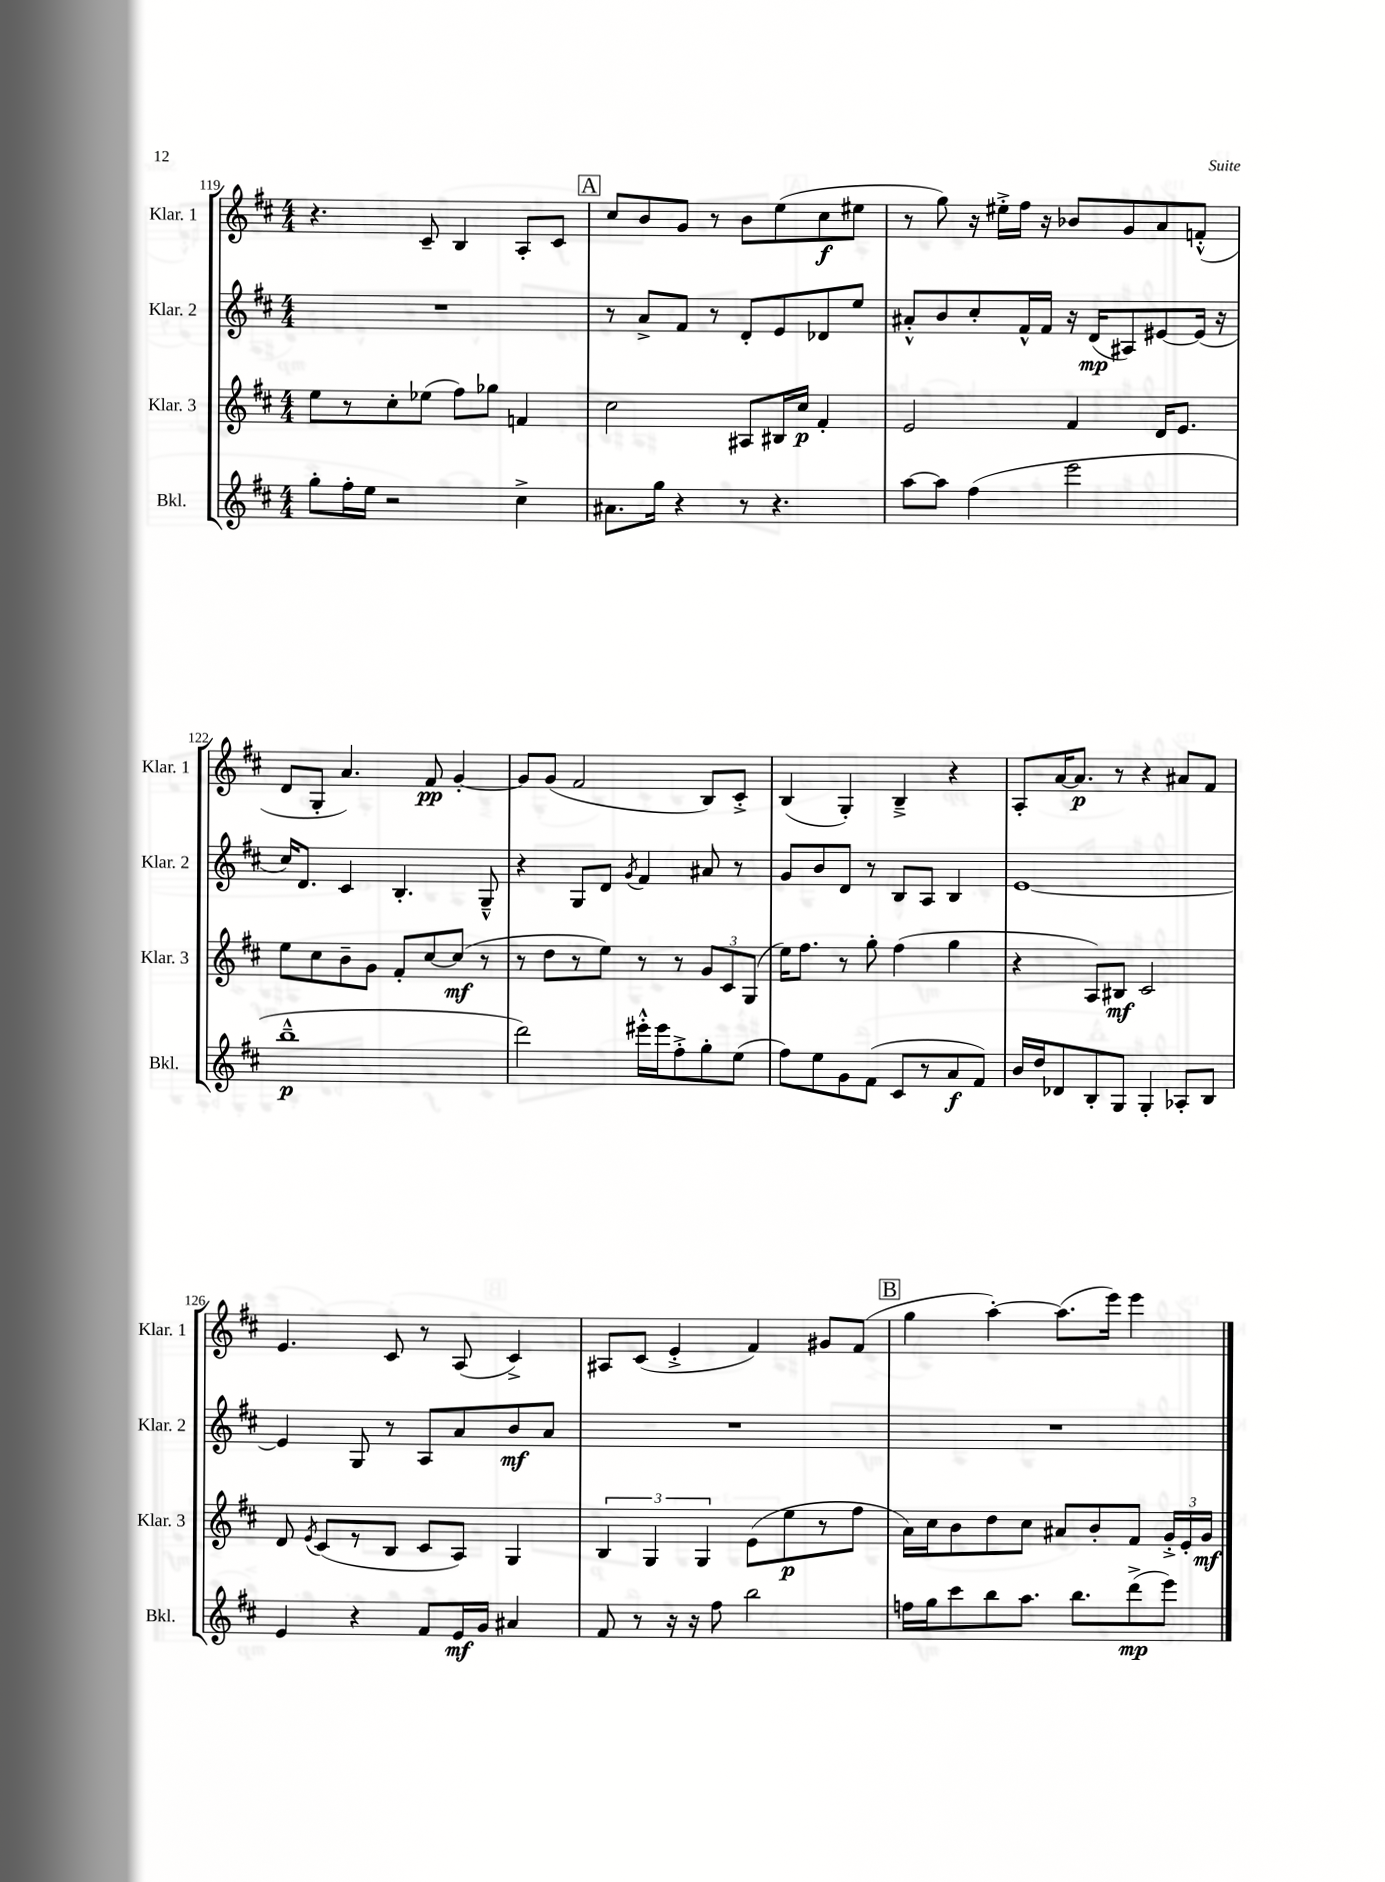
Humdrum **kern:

**kern	**kern	**kern	**kern
*staff4	*staff3	*staff2	*staff1
*clefG2	*clefG2	*clefG2	*clefG2
*k[f#c#]	*k[f#c#]	*k[f#c#]	*k[f#c#]
*M4/4	*M4/4	*M4/4	*M4/4
8gg'	8ee	1r	4.r
16ff#'	8r	.	.
16ee	.	.	.
2r	8cc#'	.	.
.	(8ee-	.	8c#~
.	8ff#)	.	4B
.	8gg-	.	.
4cc#^	4f	.	8A'
.	.	.	8c#
=	=	=	=
8.a#	2cc#	8r	8cc#
.	.	8a^	8b
16gg	.	.	.
4r	.	8f#	8g
.	.	8r	8r
8r	8A#	8d'	8b
4.r	16B#	8e	(8ee
.	16cc#	.	.
.	4f#'	8d-	8cc#
.	.	8ee	8ee#
=	=	=	=
[8aa	2e	8a#'^^	8r
8aa]	.	8b	8gg)
(4ff#	.	8cc#'	16r
.	.	.	16ee#'^
.	.	16f#^^	16ff#
.	.	16f#	16r
2eee	4f#	16r	8b-
.	.	(16d	.
.	.	8A#)	8g
.	16d	[8e#	8a
.	8.e	.	.
.	.	(16e#]	(8f'^^
.	.	16r	.
=	=	=	=
1bb~^^	8ee	16cc#)	8d
.	.	8.d	.
.	8cc#	.	8G'
.	8b~	4c#	4.a)
.	8g	.	.
.	8f#'	4.B'	.
.	[8cc#	.	8f#
.	(8cc#]	.	[4g'
.	8r	8G~^^	.
=	=	=	=
2ddd)	8r	4r	8g]
.	8dd	.	(8g
.	8r	8G	2f#
.	8ee)	8d	.
.	.	8qg	.
16eee#'^^	8r	4f#	.
16eee#	.	.	.
8ff#'^	8r	.	.
8gg'	12g	8a#	8B)
.	12c#	.	.
(8ee	.	8r	8c#'^
.	(12G	.	.
=	=	=	=
8ff#)	16ee)	8g	(4B
.	8.ff#	.	.
8ee	.	8b	.
8g	8r	8d	4G')
(8f#	8gg'	8r	.
8c#	(4ff#	8B	4B~^
8r	.	8A	.
8a	4gg	4B	4r
8f#)	.	.	.
=	=	=	=
16b	4r	[1e	8A'
16dd	.	.	.
8d-	.	.	[16a
.	.	.	8.a]
8B'	8A)	.	.
8G	8B#	.	8r
4G'	2c#	.	4r
8A-'	.	.	8a#
8B	.	.	8f#
=	=	=	=
4e	8d	4e]	4.e
.	8qe	.	.
.	(8c#	.	.
4r	8r	8G	.
.	8B	8r	8c#
8f#	8c#	8A	8r
16e	8A)	8a	(8A
16g	.	.	.
4a#	4G	8b	4c#^)
.	.	8a	.
=	=	=	=
8f#	6B	1r	8A#
8r	.	.	(8c#
.	6G	.	.
16r	.	.	4e'^
16r	.	.	.
.	6G	.	.
8ff#	.	.	.
2bb	(8e	.	4f#)
.	8ee	.	.
.	8r	.	8g#
.	8ff#	.	(8f#
=	=	=	=
16ff	16a)	1r	4gg
16gg	16cc#	.	.
8ccc#	8b	.	.
8bb	8dd	.	[4aa')
8.aa	8cc#	.	.
.	8a#	.	(8.aa]
8.bb	.	.	.
.	8b'	.	.
.	.	.	16eee)
(8ddd^	8f#	.	4eee
8eee)	24g'^	.	.
.	24e'	.	.
.	24g	.	.
==	==	==	==
*-	*-	*-	*-
